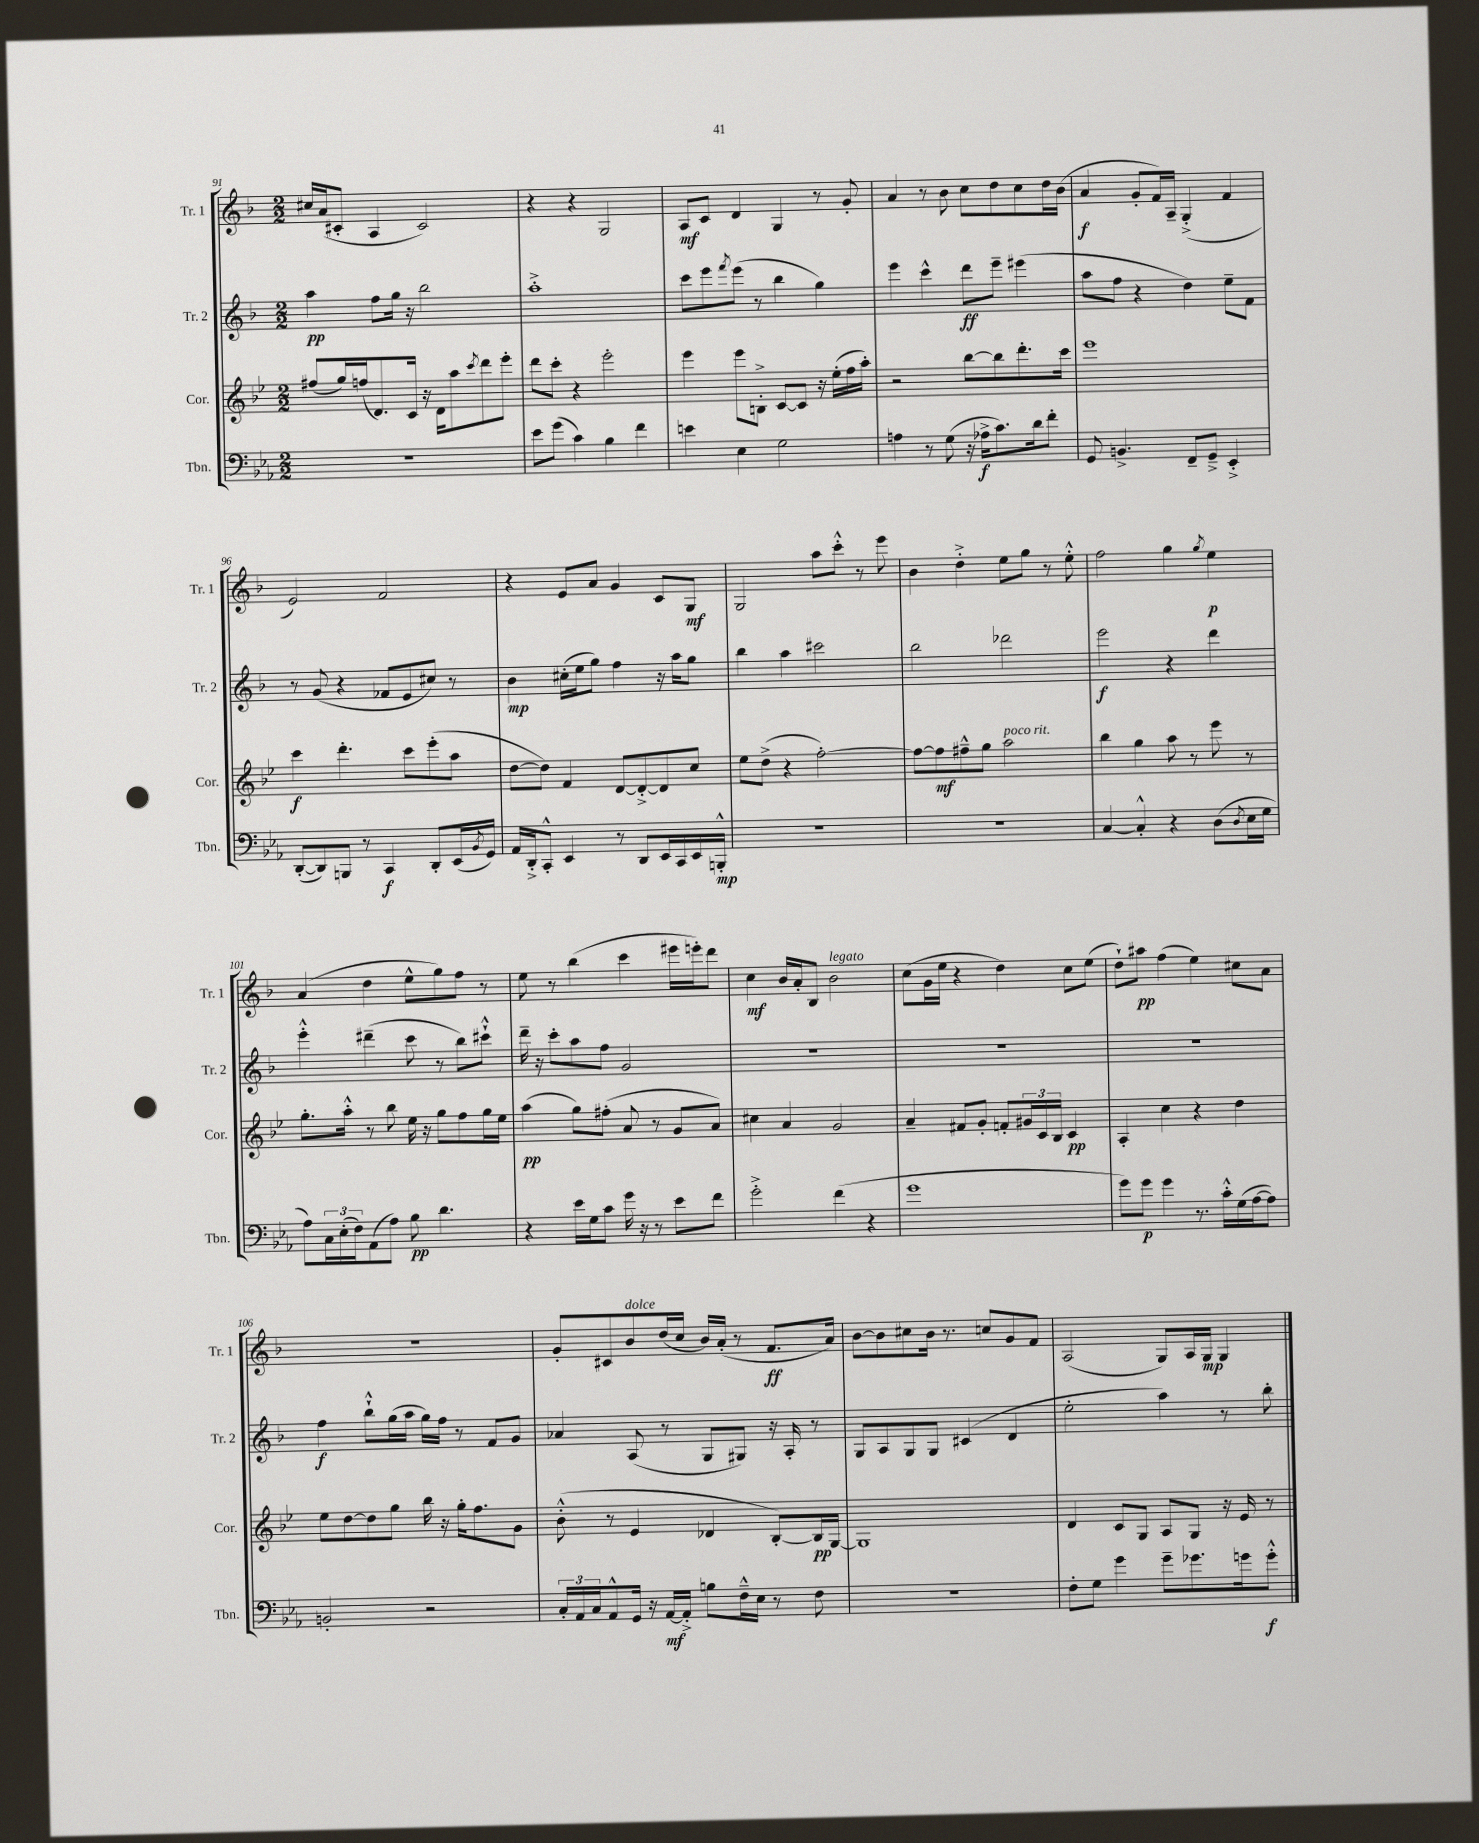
<<
\new StaffGroup <<
\new Staff = "s0" \with { instrumentName = "Tr. 1" shortInstrumentName = "Tr. 1" } {
    \clef treble \key f \major \numericTimeSignature \time 2/2
    cis''16 a'16( cis'8-. a4 cis'2) |
    r4 r4 g2 |
    a8\mf c'8 d'4 g4 r8 g'8-. |
    a'4 r8 bes'8 c''8 d''8 c''8 d''16 bes'16( |
    a'4\f g'8-. f'16) a16-- g4-.->( f'4 |
    e'2) f'2 |
    r4 e'8 a'8 g'4 c'8 g8\mf |
    g2 a''8 c'''8-.-^ r8 e'''8 |
    bes'4 d''4-.-> e''8 g''8 r8 e''8-.-^ |
    f''2 g''4 \acciaccatura { g''8 } e''4\p |
    a'4( d''4 e''8-^ g''8) f''8 r8 |
    e''8 r8 bes''4( c'''4 eis'''16 e'''16-.) d'''8 |
    c''4\mf bes'16 a'16-. bes8 bes'2^\markup { \italic "legato" } |
    c''8( g'16 e''16 r4 d''4) c''8 e''8( |
    d''8-!) ais''8\pp f''4( e''4) cis''8 a'8 |
    R1 |
    g'8-. cis'8 bes'8^\markup { \italic "dolce" } d''16( c''16 bes'16) a'16-.( r8 f'8.\ff a'16) |
    bes'8~ bes'8 cis''8 bes'16 r8. c''8 g'8 f'8 |
    a2( g8) a16 g16\mp g4 \bar "|." |
}
\new Staff = "s1" \with { instrumentName = "Tr. 2" shortInstrumentName = "Tr. 2" } {
    \clef treble \key f \major \numericTimeSignature \time 2/2
    a''4\pp f''8 g''16 r16 bes''2 |
    a''1-.-> |
    c'''8 e'''8 \acciaccatura { f'''8 } e'''8( r8 bes''4 g''4) |
    e'''4 c'''4-^ d'''8\ff e'''8-- eis'''4( |
    a''8 f''8 r4 d''4) e''8-- f'8 |
    r8 g'8( r4 fes'8 e'8 cis''8) r8 |
    bes'4\mp cis''16-.( e''16 g''8) f''4 r16 a''16 g''8 |
    bes''4 a''4 cis'''2 |
    bes''2 des'''2 |
    e'''2\f r4 d'''4 |
    e'''4-.-^ dis'''4--( c'''8 r8 bes''8) cis'''8-!-^ |
    d'''16-- r16 c'''8-. a''8 f''8 g'2 |
    R1 |
    R1 |
    R1 |
    f''4\f bes''8-!-^ g''16( a''16 g''16) f''16 r8 f'8 g'8 |
    aes'4 a8( r8 g8 gis8) r16 a16-. r8 |
    g8 a8 g8 g8 cis'4( d'4 |
    e''2-. a''4) r8 bes''8-. \bar "|." |
}
\new Staff = "s2" \with { instrumentName = "Cor." shortInstrumentName = "Cor." } {
    \clef treble \key bes \major \numericTimeSignature \time 2/2
    fis''8( g''16) f''16( d'8.) c'16 r16 d'16 a''8 \acciaccatura { c'''8 } d'''8 ees'''8-. |
    d'''8 c'''8-. r4 ees'''2-. |
    ees'''4 ees'''8 b8-.-> c'8~ c'8 r16 ees''16-.( f''16 a''16-.) |
    r2 bes''8~ bes''8 d'''8.-. c'''16 |
    ees'''1 |
    c'''4\f d'''4.-. c'''8 ees'''8-.( a''8 |
    d''8~ d''8) f'4 d'8~ d'8~-.-> d'8 c''8 |
    ees''8 d''8->( r4 f''2~-.) |
    f''8~ f''8\mf fis''8---^ g''8 a''2^\markup { \italic "poco rit." } |
    bes''4 g''4 a''8 r8 ees'''8 r8 |
    g''8.-. a''16-.-^ r8 bes''8 ees''16 r16 g''8 f''8 g''16 ees''16 |
    a''4\pp( g''8) fis''8-.( a'8 r8 g'8 a'8) |
    cis''4 a'4 g'2 |
    a'4-- fis'8 g'8-. f'8-. \tuplet 3/2 { gis'16 c'16 bes16 } c'4\pp |
    a4-. c''4 r4 d''4 |
    ees''8 d''8~ d''8 g''8 bes''16 r16 g''16-. f''8. g'8 |
    bes'8-.-^( r8 ees'4 des'4 bes8~-.) bes16\pp g16~ |
    g1 |
    d'4 c'8 g8 a8 g8 r16 ees'16 r8 \bar "|." |
}
\new Staff = "s3" \with { instrumentName = "Tbn." shortInstrumentName = "Tbn." } {
    \clef bass \key ees \major \numericTimeSignature \time 2/2
    R1 |
    ees'8 g'8( c'4) bes4 f'4 |
    e'4 ees4 g2 |
    a4 r8 g8( r16 aes16->\f c'8.) d'16 f'8-. |
    g,8 b,4.-> f,8-- g,8---> ees,4-.-> |
    d,8~-.( d,8) b,,8 r8 c,4\f d,8-. ees,16( \acciaccatura { bes,8 } g,16) |
    aes,16 d,16-.-> c,8-.-^ ees,4 r8 d,8 ees,16 c,16 ees,16 b,,16-.-^\mp |
    R1 |
    R1 |
    c4~ c4-.-^ r4 d8( \acciaccatura { d8 } ees16 g16 |
    aes8) \tuplet 3/2 { c16 ees16-.( f16) } aes,8( aes8) bes8\pp d'4. |
    r4 ees'16 g16 c'8 g'16 r16 r8 ees'8 f'8 |
    g'2-.-> f'4( r4 |
    g'1 |
    g'8) g'8\p g'4 r8. c'16-.-^ g16( aes16~ aes8) |
    b,2-. r2 |
    \tuplet 3/2 { c16-. aes,16 c16 } aes,8-^ g,16 r16 aes,16~\mf aes,16-.-> b8 f16---^ ees16 r8 f8 |
    r1 |
    f8-. g8 g'4 g'8-- ges'8. g'16 g'8-.-^\f \bar "|." |
}
>>
>>
\layout { \context { \Score currentBarNumber = #91 } }
